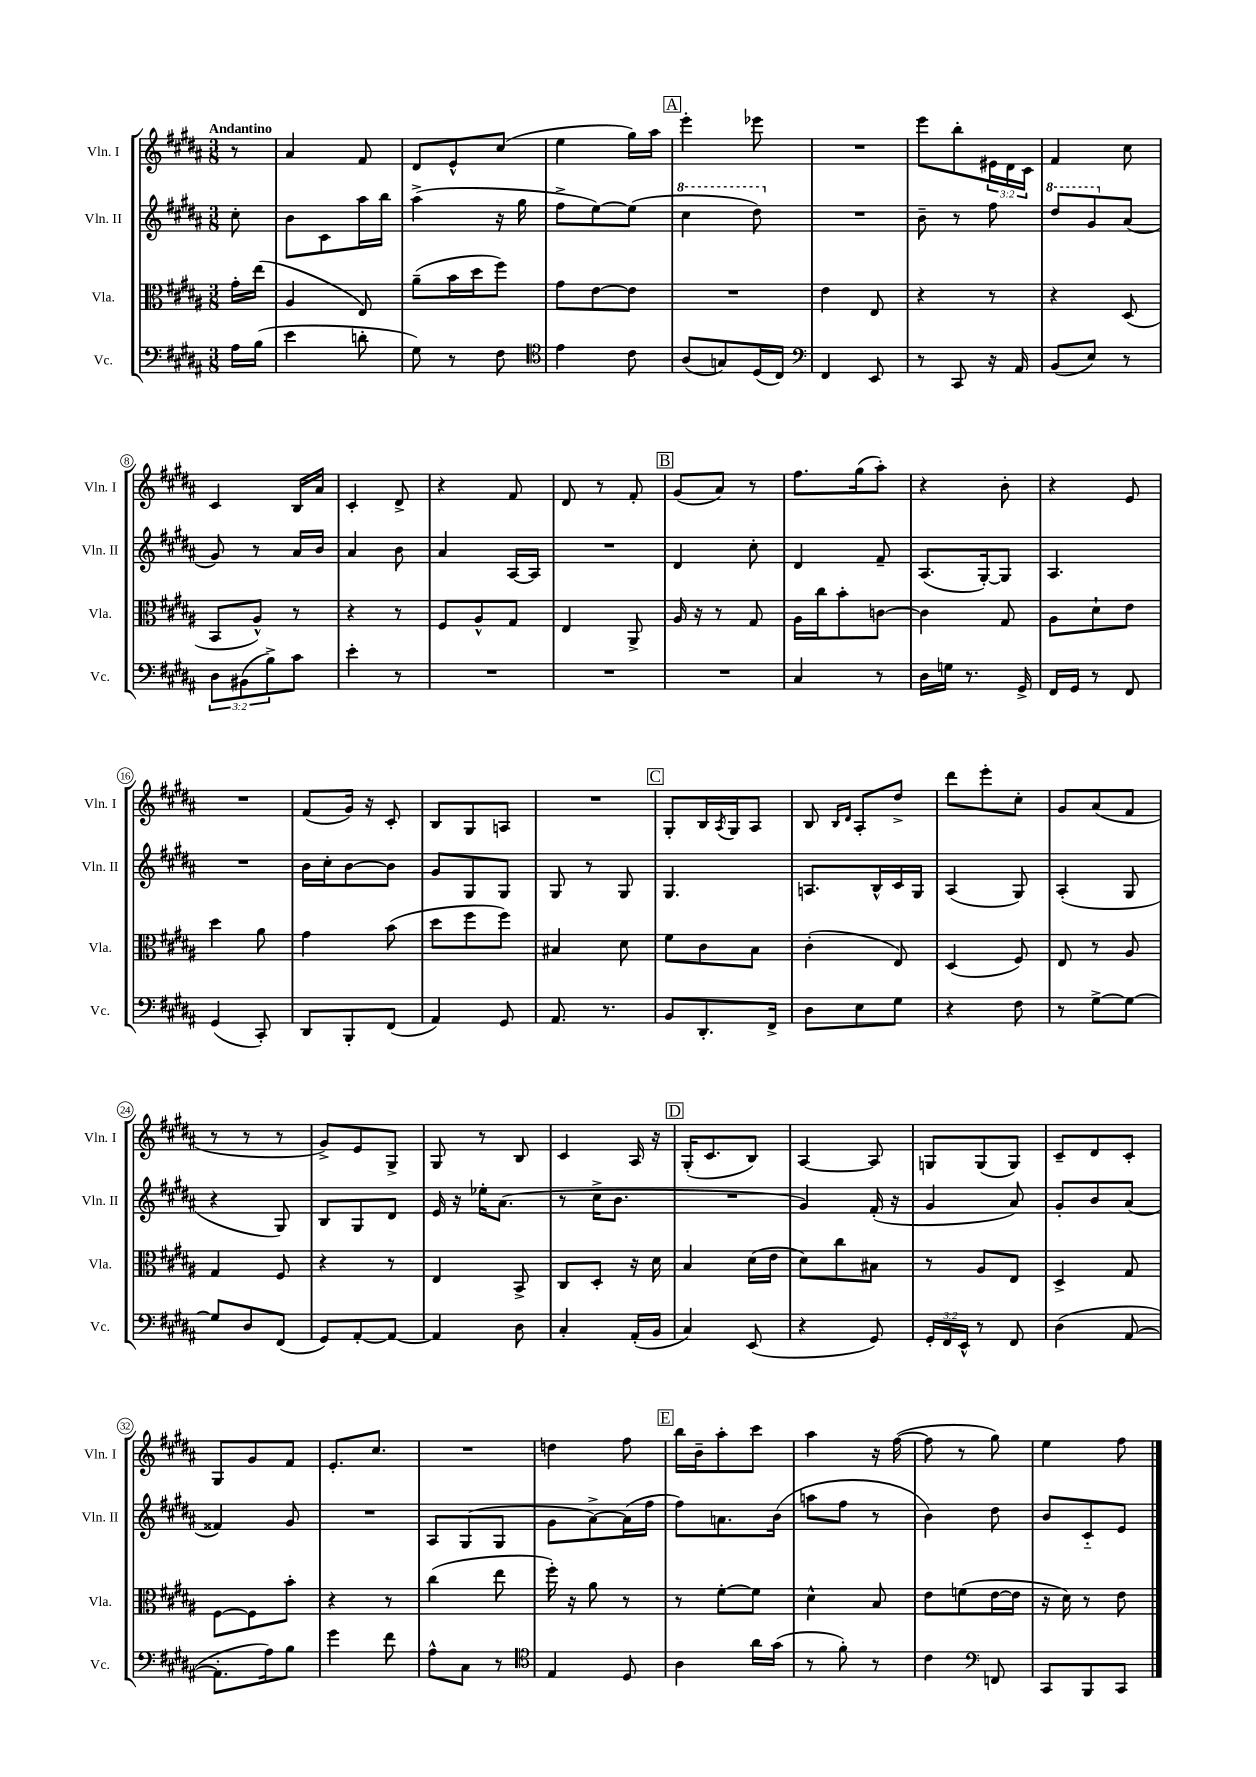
<<
\new StaffGroup <<
\new Staff = "s0" \with { instrumentName = "Vln. I" shortInstrumentName = "Vln. I" } {
    \clef treble \key b \major \numericTimeSignature \time 3/8 \override Staff.TupletNumber.text = #tuplet-number::calc-fraction-text \partial 8 \tempo "Andantino"
    r8 |
    ais'4 fis'8 |
    dis'8 e'8-^ cis''8( |
    e''4 gis''16) ais''16 |
    \mark \markup { \box "A" } e'''4-. ees'''8 |
    R4. |
    e'''8 b''8-. \tuplet 3/2 { eis'16 dis'16 cis'16 } |
    fis'4 cis''8 |
    cis'4 b16 ais'16 |
    cis'4-. dis'8-> |
    r4 fis'8 |
    dis'8 r8 fis'8-. |
    \mark \markup { \box "B" } gis'8( ais'8) r8 |
    fis''8. gis''16( ais''8-.) |
    r4 b'8-. |
    r4 e'8 |
    R4. |
    fis'8( gis'16) r16 cis'8-. |
    b8 gis8 a8 |
    R4. |
    \mark \markup { \box "C" } gis8-. b16 \acciaccatura { ais8 } gis16 ais8 |
    b8 \grace { b16 dis'16 } ais8-. dis''8-> |
    dis'''8 e'''8-. cis''8-. |
    gis'8 ais'8( fis'8 |
    r8 r8 r8 |
    gis'8->) e'8 gis8-> |
    gis8 r8 b8 |
    cis'4 ais16 r16 |
    \mark \markup { \box "D" } gis16-.( cis'8. b8) |
    ais4~ ais8 |
    g8 g8( g8) |
    cis'8-- dis'8 cis'8-. |
    gis8 gis'8 fis'8 |
    e'8.-. cis''8. |
    R4. |
    d''4 fis''8 |
    \mark \markup { \box "E" } b''16 b'16-- ais''8-. cis'''8 |
    ais''4 r16 fis''16~( |
    fis''8 r8 gis''8) |
    e''4 fis''8 \bar "|." |
}
\new Staff = "s1" \with { instrumentName = "Vln. II" shortInstrumentName = "Vln. II" } {
    \clef treble \key b \major \numericTimeSignature \time 3/8 \partial 8
    cis''8-. |
    b'8 cis'8 ais''16 b''16 |
    ais''4->( r16 gis''16 |
    fis''8-> e''8~) e''8( |
    \mark \markup { \box "A" } \ottava #1 cis'''4 dis'''8) \ottava #0 |
    R4. |
    b'8-- r8 fis''8 |
    \ottava #1 dis'''8 gis''8 \ottava #0 ais'8( |
    gis'8) r8 ais'16 b'16 |
    ais'4 b'8 |
    ais'4 ais16~ ais16 |
    R4. |
    \mark \markup { \box "B" } dis'4 cis''8-. |
    dis'4 fis'8-- |
    ais8.( gis16~-.) gis8 |
    ais4. |
    R4. |
    b'16 cis''16-. b'8~ b'8 |
    gis'8 gis8 gis8 |
    gis8 r8 gis8 |
    \mark \markup { \box "C" } gis4. |
    a8. b16-^ cis'16 gis16 |
    ais4( gis8) |
    ais4-.( gis8 |
    r4 gis8) |
    b8 gis8 dis'8 |
    e'16 r16 ees''16-. ais'8.( |
    r8 cis''16-> b'8. |
    \mark \markup { \box "D" } R4. |
    gis'4) fis'16-.( r16 |
    gis'4 ais'8) |
    gis'8-. b'8 ais'8( |
    fisis'4) gis'8 |
    R4. |
    ais8 gis8( gis8 |
    gis'8 ais'8~->) ais'16( fis''16 |
    \mark \markup { \box "E" } fis''8) a'8. b'16( |
    a''8 fis''8 r8 |
    b'4) dis''8 |
    b'8 cis'8-_ e'8 \bar "|." |
}
\new Staff = "s2" \with { instrumentName = "Vla." shortInstrumentName = "Vla." } {
    \clef alto \key b \major \numericTimeSignature \time 3/8 \partial 8
    gis'16-. e''16( |
    ais4 e8) |
    ais'8--( b'16 dis''16 fis''8) |
    gis'8 e'8~ e'8 |
    \mark \markup { \box "A" } R4. |
    e'4 e8 |
    r4 r8 |
    r4 dis8( |
    b,8 ais8-^) r8 |
    r4 r8 |
    fis8 ais8-^ gis8 |
    e4 ais,8-> |
    \mark \markup { \box "B" } ais16 r16 r8 gis8 |
    ais16 cis''16 b'8-. c'8~ |
    c'4 gis8 |
    ais8 dis'8-! e'8 |
    dis''4 ais'8 |
    gis'4 b'8( |
    dis''8 fis''8 fis''8) |
    bis4 dis'8 |
    \mark \markup { \box "C" } fis'8 cis'8 b8 |
    cis'4-.( e8) |
    dis4( fis8) |
    e8 r8 ais8 |
    gis4 fis8 |
    r4 r8 |
    e4 b,8-> |
    cis8 dis8-. r16 dis'16 |
    \mark \markup { \box "D" } b4 dis'16( e'16 |
    dis'8) cis''8 bis8 |
    r8 ais8 e8 |
    dis4-> gis8 |
    fis8~ fis8 b'8-. |
    r4 r8 |
    cis''4( e''8 |
    fis''16-.) r16 ais'8 r8 |
    \mark \markup { \box "E" } r8 fis'8~-. fis'8 |
    dis'4-^ b8 |
    e'8 f'8( e'16~ e'16 |
    r16 dis'16) r8 e'8 \bar "|." |
}
\new Staff = "s3" \with { instrumentName = "Vc." shortInstrumentName = "Vc." } {
    \clef bass \key b \major \numericTimeSignature \time 3/8 \override Staff.TupletNumber.text = #tuplet-number::calc-fraction-text \partial 8
    ais16 b16( |
    e'4 d'8-. |
    gis8) r8 fis8 |
    \clef tenor e'4 cis'8 |
    \mark \markup { \box "A" } ais8( g8) dis16( cis16) |
    \clef bass fis,4 e,8 |
    r8 cis,8 r16 ais,16 |
    b,8( e8) r8 |
    \tuplet 3/2 { dis8 bis,8( b8->) } cis'8 |
    e'4-. r8 |
    R4. |
    R4. |
    \mark \markup { \box "B" } R4. |
    cis4 r8 |
    dis16 g16 r8. gis,16-> |
    fis,16 gis,16 r8 fis,8 |
    gis,4( cis,8-.) |
    dis,8 b,,8-. fis,8( |
    ais,4) gis,8 |
    ais,8. r8. |
    \mark \markup { \box "C" } b,8 dis,8.-. fis,16-> |
    dis8 e8 gis8 |
    r4 fis8 |
    r8 gis8~-> gis8~ |
    gis8 dis8 fis,8( |
    gis,8) ais,8~-. ais,8~ |
    ais,4 dis8 |
    cis4-. ais,16-.( b,16 |
    \mark \markup { \box "D" } cis4) e,8( |
    r4 gis,8) |
    \tuplet 3/2 { gis,16-. fis,16 e,16-^ } r8 fis,8 |
    dis4( ais,8~ |
    ais,8.-. ais16) b8 |
    gis'4 fis'8 |
    ais8-^ cis8 r8 |
    \clef tenor e4 dis8 |
    \mark \markup { \box "E" } ais4 ais'16 gis'16( |
    r8 fis'8-.) r8 |
    cis'4 \clef bass f,8 |
    cis,8 b,,8 cis,8 \bar "|." |
}
>>
>>
\layout { \context { \Score \override BarNumber.stencil = #(make-stencil-circler 0.1 0.3 ly:text-interface::print) } }
